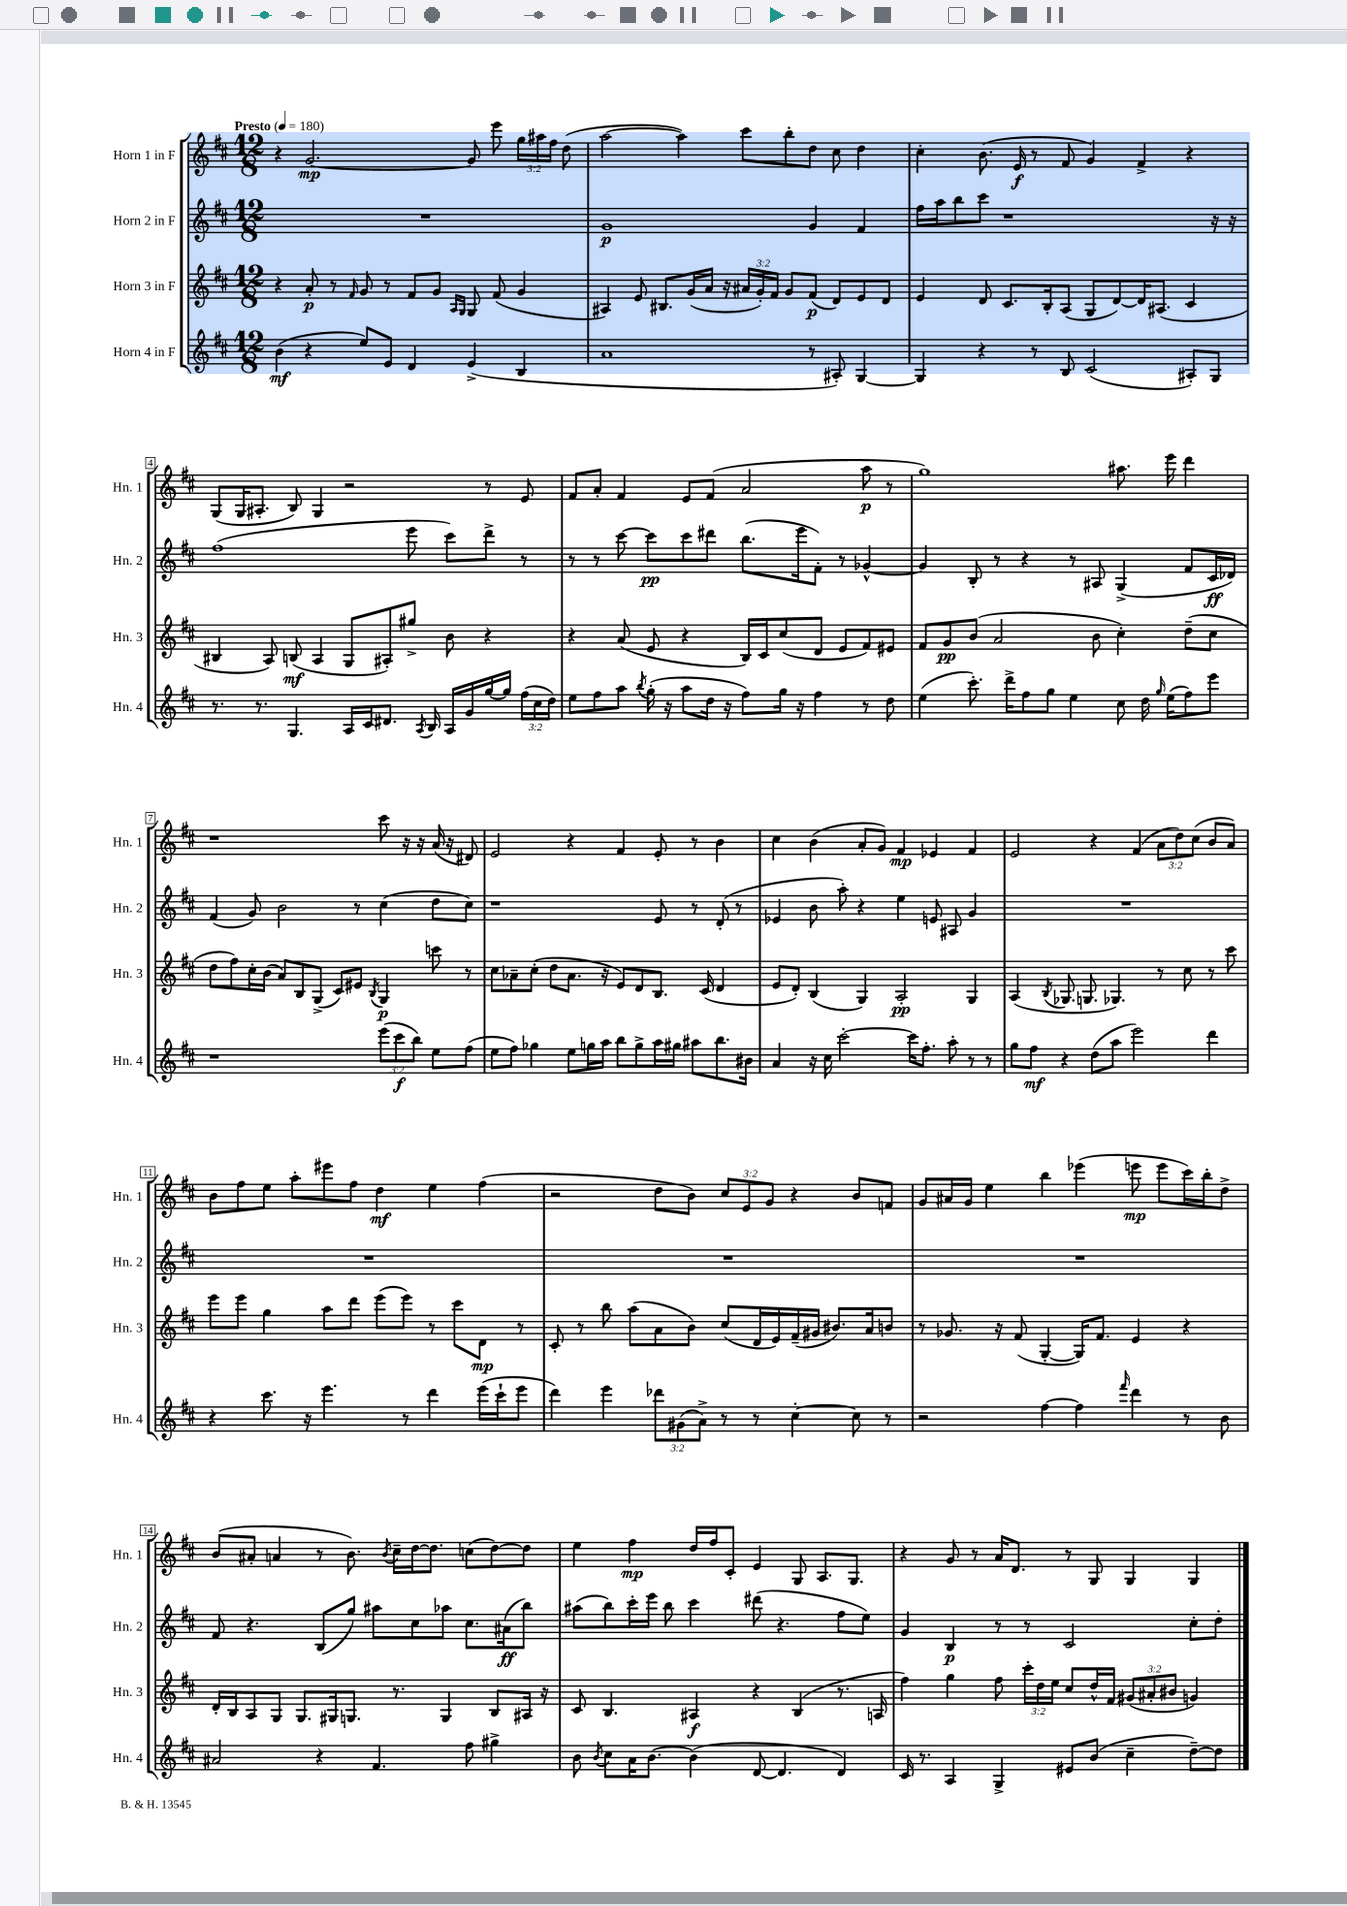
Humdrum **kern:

**kern	**dynam	**kern	**dynam	**kern	**dynam	**kern	**dynam
*part4	*part4	*part3	*part3	*part2	*part2	*part1	*part1
*staff4	*staff4	*staff3	*staff3	*staff2	*staff2	*staff1	*staff1
*I"Horn 4 in F	*	*I"Horn 3 in F	*	*I"Horn 2 in F	*	*I"Horn 1 in F	*
*I'Hn. 4	*	*I'Hn. 3	*	*I'Hn. 2	*	*I'Hn. 1	*
*clefG2	*	*clefG2	*	*clefG2	*	*clefG2	*
*k[f#c#]	*	*k[f#c#]	*	*k[f#c#]	*	*k[f#c#]	*
*M12/8	*	*M12/8	*	*M12/8	*	*M12/8	*
*MM180	*	*MM180	*	*MM180	*	*MM180	*
=1	=1	=1	=1	=1	=1	=1	=1
!	!	!	!	!	!	!LO:TX:a:B:t=Presto	!
(4b\	mf	4r	.	1.r	.	4r	.
4r	.	8a'/	p	.	.	[2.g/	mp
.	.	8r	.	.	.	.	.
.	.	16qqf#/	.	.	.	.	.
8ee/L)	.	8g/	.	.	.	.	.
8e/J	.	8r	.	.	.	.	.
4d/	.	8f#/L	.	.	.	.	.
.	.	8g/J	.	.	.	.	.
.	.	16qqA/LL	.	.	.	.	.
.	.	16qqG/JJ	.	.	.	.	.
(4e^/	.	8G/	.	.	.	8g/]	.
.	.	(8f#/	.	.	.	8eee\	.
4B/	.	4g/	.	.	.	24gg\LL	.
.	.	.	.	.	.	24aa#X\	.
.	.	.	.	.	.	24ff#\JJ	.
.	.	.	.	.	.	(8dd\	.
=2	=2	=2	=2	=2	=2	=2	=2
1a	.	4A#X/)	.	1g	p	[2aa\	.
.	.	8e/	.	.	.	.	.
.	.	8.B#X/L	.	.	.	.	.
.	.	.	.	.	.	4aa\])	.
.	.	(16g/L	.	.	.	.	.
.	.	16a/JJ	.	.	.	.	.
.	.	16r	.	.	.	.	.
.	.	24a#X/LL	.	.	.	8ccc#\L	.
.	.	24g'/)	.	.	.	.	.
.	.	24f#/JJ	.	.	.	.	.
.	.	8g/L	.	.	.	8bb'\	.
8r	.	(8f#/J	p	4g/	.	8dd\J	.
8A#X'/)	.	8d/L)	.	.	.	8cc#\	.
[4G/	.	8e/	.	4f#/	.	4dd\	.
.	.	8d/J	.	.	.	.	.
=3	=3	=3	=3	=3	=3	=3	=3
4G/]	.	4e/	.	16ff#\LL	.	4cc#'\	.
.	.	.	.	16aa\J	.	.	.
.	.	.	.	8bb\	.	.	.
4r	.	8d/	.	8ccc#\J	.	(8.b\	.
.	.	8.c#/L	.	1r	.	.	.
.	.	.	.	.	.	16e/	f
8r	.	.	.	.	.	8r	.
.	.	16B'/k	.	.	.	.	.
8B/	.	(8A/J	.	.	.	8f#/	.
(2c#/	.	8G/L	.	.	.	4g/)	.
.	.	[8d/)	.	.	.	.	.
.	.	16d/K]	.	.	.	4f#^/	.
.	.	(8.A#X/J	.	.	.	.	.
8A#X'/L)	.	4c#/	.	.	.	4r	.
8G/J	.	.	.	16r	.	.	.
.	.	.	.	16r	.	.	.
!!LO:LB:g=z
=4	=4	=4	=4	=4	=4	=4	=4
8.r	.	4B#X/	.	(1ff#	.	(8G/L	.
.	.	.	.	.	.	16G/K	.
8.r	.	.	.	.	.	8.A#X'/J	.
.	.	8A/)	.	.	.	.	.
4.G/	.	(8Bn/	mf	.	.	8B/)	.
.	.	4A/	.	.	.	4G/	.
16A/LL	.	8G/L	.	.	.	2r	.
16c#/J	.	.	.	.	.	.	.
8.d#X/J	.	8A#X'/)	.	.	.	.	.
.	.	8gg#X^/J	.	8eee\	.	.	.
8qA/	.	.	.	.	.	.	.
16B/	.	.	.	.	.	.	.
16A/LL	.	8b\	.	8ccc#\L)	.	.	.
16g/	.	.	.	.	.	.	.
[16gg/	.	4r	.	8ddd^\J	.	8r	.
16gg/JJ]	.	.	.	.	.	.	.
(24ff#\LL	.	.	.	8r	.	8e/	.
24cc#\	.	.	.	.	.	.	.
24dd\JJ)	.	.	.	.	.	.	.
=5	=5	=5	=5	=5	=5	=5	=5
8ee\L	.	4r	.	8r	.	8f#/L	.
8ff#\	.	.	.	8r	.	8a'/J	.
8aa\J	.	(8a/	.	[8ccc#\	.	4f#/	.
8qbb/	.	.	.	.	.	.	.
(16gg'\	.	8e/	.	8ccc#\L]	pp	.	.
16r	.	.	.	.	.	.	.
8aa\L	.	4r	.	8ccc#\	.	8e/L	.
16dd\Jk	.	.	.	8ddd#X\J	.	(8f#/J	.
16r	.	.	.	.	.	.	.
8ff#\L)	.	16B/LL)	.	(8.bb\L	.	2a/	.
.	.	16c#/J	.	.	.	.	.
16gg\Jk	.	(8cc#/	.	.	.	.	.
16r	.	.	.	16eee\k	.	.	.
4ff#\	.	8d/J	.	8f#'\J)	.	.	.
.	.	8e/L	.	8r	.	.	.
8r	.	8f#/)	.	[4g-X^^/	.	8aa\	p
8dd\	.	8e#X/J	.	.	.	8r	.
=6	=6	=6	=6	=6	=6	=6	=6
(4ee\	.	8f#/L	.	4g-/]	.	1gg)	.
.	.	8g/	pp	.	.	.	.
8.ccc#'\)	.	(8b/J	.	8B'/	.	.	.
.	.	2a/	.	8r	.	.	.
16ddd^\KL	.	.	.	.	.	.	.
8ff#\	.	.	.	4r	.	.	.
8gg\J	.	.	.	.	.	.	.
4ee\	.	.	.	8r	.	.	.
.	.	8b\	.	8A#X/	.	.	.
8cc#\	.	4cc#'\)	.	(4G^/	.	8.aa#X\	.
16dd\	.	.	.	.	.	.	.
16qqgg/	.	.	.	.	.	.	.
(16ee\KL	.	.	.	.	.	16eee\	.
8ff#\)	.	(8dd~\L	.	8f#/L	.	4ddd\	.
8eee\J	.	8cc#\J	.	16c#/L	ff	.	.
.	.	.	.	16d-X/JJ)	.	.	.
!!LO:LB:g=z
=7	=7	=7	=7	=7	=7	=7	=7
1r	.	8dd\L	.	(4f#/	.	1r	.
.	.	8ff#\)	.	.	.	.	.
.	.	16cc#'\L	.	8g/)	.	.	.
.	.	(16b\JJ	.	.	.	.	.
.	.	8a/L)	.	2b\	.	.	.
.	.	8B/	.	.	.	.	.
.	.	(8G^/J	.	.	.	.	.
.	.	8c#/L)	.	.	.	.	.
.	.	8e#X/J	.	8r	.	.	.
.	.	8qB/	.	.	.	.	.
(12eee\L	.	4G/	p	(4cc#\	.	8ccc#\	.
12ccc#\	f	.	.	.	.	.	.
.	.	.	.	.	.	16r	.
12bb\J)	.	.	.	.	.	.	.
.	.	.	.	.	.	16r	.
8ee\L	.	8cccn\	.	8dd\L	.	(16a/	.
.	.	.	.	.	.	16r	.
(8ff#\J	.	8r	.	8cc#\J)	.	8d#X/)	.
=8	=8	=8	=8	=8	=8	=8	=8
8ee\L	.	8cc#\L	.	1r	.	2e/	.
8ff#\J)	.	8a-X~\	.	.	.	.	.
4gg-X\	.	(8cc#'\J	.	.	.	.	.
.	.	8dd\L	.	.	.	.	.
8ee\L	.	8.a-\J	.	.	.	4r	.
16ggn\L	.	.	.	.	.	.	.
16aa\JJ	.	16r	.	.	.	.	.
8bb\L	.	8e/L)	.	.	.	4f#/	.
8gg^\	.	8d/	.	.	.	.	.
16aa\L	.	8.B/J	.	8e/	.	8e'/	.
16gg#X\JJ	.	.	.	.	.	.	.
8aa#X\L	.	.	.	8r	.	8r	.
.	.	(16c#/	.	.	.	.	.
8.bb\	.	4d/	.	(8d'/	.	4b\	.
.	.	.	.	8r	.	.	.
16b#X\Jk	.	.	.	.	.	.	.
=9	=9	=9	=9	=9	=9	=9	=9
4a/	.	8e/L	.	4e-X/	.	4cc#\	.
.	.	8d'/J)	.	.	.	.	.
16r	.	(4B/	.	8b\	.	(4b\	.
16cc#\	.	.	.	.	.	.	.
[2ccc#'\	.	.	.	8aa'\)	.	.	.
.	.	4G/)	.	4r	.	8a'/L	.
.	.	.	.	.	.	8g/J)	.
.	.	2A'/	pp	4ee\	.	4f#/	mp
16ccc#\KL]	.	.	.	.	.	.	.
8.ff#'\J	.	.	.	.	.	.	.
.	.	.	.	8en/	.	4e-X/	.
8aa'\	.	.	.	8A#X/	.	.	.
8r	.	4G/	.	4g/	.	4f#/	.
8r	.	.	.	.	.	.	.
=10	=10	=10	=10	=10	=10	=10	=10
8gg\L	.	(4A/	.	1.r	.	2e/	.
8ff#\J	mf	.	.	.	.	.	.
.	.	8qB/	.	.	.	.	.
4r	.	8.G-X/	.	.	.	.	.
.	.	8.Gn/	.	.	.	.	.
(8dd\L	.	.	.	.	.	4r	.
8aa\J	.	4.G-X/)	.	.	.	.	.
2eee\)	.	.	.	.	.	(4f#/	.
.	.	8r	.	.	.	12a\L	.
.	.	.	.	.	.	12dd\)	.
.	.	8cc#\	.	.	.	.	.
.	.	.	.	.	.	(12cc#\J	.
4ddd\	.	8r	.	.	.	8b/L	.
.	.	8ccc#\	.	.	.	8a/J)	.
!!LO:LB:g=z
=11	=11	=11	=11	=11	=11	=11	=11
4r	.	8eee\L	.	1.r	.	8b\L	.
.	.	8eee\J	.	.	.	8ff#\	.
8.ccc#\	.	4gg\	.	.	.	8ee\J	.
.	.	.	.	.	.	8aa'\L	.
16r	.	.	.	.	.	.	.
4.eee\	.	8aa\L	.	.	.	8eee#X\	.
.	.	8ddd\J	.	.	.	8ff#\J	.
.	.	(8eee\L	.	.	.	4dd\	mf
8r	.	8eee\J)	.	.	.	.	.
4ddd\	.	8r	.	.	.	4ee\	.
.	.	8ccc#\L	.	.	.	.	.
(16eee\LL	.	8d\J	mp	.	.	(4ff#\	.
16ccc#`\J	.	.	.	.	.	.	.
8eee\J	.	8r	.	.	.	.	.
=12	=12	=12	=12	=12	=12	=12	=12
4ddd\)	.	8c#'/	.	1.r	.	2r	.
.	.	8r	.	.	.	.	.
4eee\	.	8bb\	.	.	.	.	.
.	.	(8aa\L	.	.	.	.	.
12ddd-X\L	.	8a\	.	.	.	8dd\L	.
(12g#X\	.	.	.	.	.	.	.
.	.	8b\J)	.	.	.	8b\J)	.
12a^\J)	.	.	.	.	.	.	.
8r	.	(8cc#/L	.	.	.	12cc#/L	.
.	.	.	.	.	.	12e/	.
8r	.	16d/L	.	.	.	.	.
.	.	.	.	.	.	12g/J	.
.	.	16e/)	.	.	.	.	.
[4cc#'\	.	(16f#~/	.	.	.	4r	.
.	.	16g#X/JJ	.	.	.	.	.
.	.	8.b#X/L)	.	.	.	.	.
8cc#\]	.	.	.	.	.	8b/L	.
.	.	16a/k	.	.	.	.	.
8r	.	8bn/J	.	.	.	8fn/J	.
=13	=13	=13	=13	=13	=13	=13	=13
2r	.	8r	.	1.r	.	8g/L	.
.	.	8.g-X/	.	.	.	16a#X/L	.
.	.	.	.	.	.	16g/JJ	.
.	.	.	.	.	.	4ee\	.
.	.	16r	.	.	.	.	.
.	.	(8f#/	.	.	.	.	.
[4ff#\	.	[4G'/	.	.	.	4bb\	.
4ff#\]	.	16G/KL])	.	.	.	(4eee-X\	.
.	.	8.f#/J	.	.	.	.	.
16qqfff#/	.	.	.	.	.	.	.
4ddd\	.	4e/	.	.	.	8eeen\	mp
.	.	.	.	.	.	8eee\L	.
8r	.	4r	.	.	.	16ccc#\L)	.
.	.	.	.	.	.	16bb'\J	.
8b\	.	.	.	.	.	8dd^\J	.
!!LO:LB:g=z
=14	=14	=14	=14	=14	=14	=14	=14
2a#X/	.	16d'/LL	.	8f#/	.	(8b/L	.
.	.	16B/J	.	.	.	.	.
.	.	8A/	.	4.r	.	8a#X'/J	.
.	.	8G/J	.	.	.	4an/	.
.	.	8.G/L	.	.	.	.	.
4r	.	.	.	(8B/L	.	8r	.
.	.	16G#X/k	.	.	.	.	.
.	.	8.Gn/J	.	8gg/J)	.	8.b\)	.
4.f#/	.	.	.	8aa#X\L	.	.	.
.	.	.	.	.	.	8qb/	.
.	.	8.r	.	.	.	16cc#~\LL	.
.	.	.	.	8cc#\	.	[16dd\J	.
.	.	.	.	.	.	8.dd\J]	.
.	.	4G/	.	8aa-X\J	.	.	.
8ff#\	.	.	.	8.cc#\L	.	(8ccn\L	.
4gg#X^\	.	8B/L	.	.	.	[8dd\)	.
.	.	.	.	(16a#X\k	ff	.	.
.	.	16A#X/Jk	.	8bb\J)	.	8dd\J]	.
.	.	16r	.	.	.	.	.
=15	=15	=15	=15	=15	=15	=15	=15
8b\	.	8c#/	.	(8aa#X\L	.	4ee\	.
8qb/	.	.	.	.	.	.	.
8cc#\L	.	4.B/	.	8bb\)	.	.	.
16a\K	.	.	.	16ccc#'\L	.	4ff#\	mp
[8.b\J	.	.	.	16eee\JJ	.	.	.
.	.	.	.	8bb\	.	.	.
(4b\]	.	4A#X/	f	4ccc#\	.	16dd/LL	.
.	.	.	.	.	.	16ff#/J	.
.	.	.	.	.	.	8c#'/J	.
[8d/	.	4r	.	(8ddd#X\	.	4e/	.
4.d/]	.	.	.	4.r	.	.	.
.	.	(4B/	.	.	.	8G/	.
.	.	.	.	.	.	8.A/L	.
4d/)	.	8.r	.	8ff#\L	.	.	.
.	.	.	.	.	.	8.G/J	.
.	.	.	.	8ee\J)	.	.	.
.	.	16An/	.	.	.	.	.
=16	=16	=16	=16	=16	=16	=16	=16
16c#/	.	4ff#\)	.	4g/	.	4r	.
8.r	.	.	.	.	.	.	.
4A/	.	4gg\	.	4B/	p	8g/	.
.	.	.	.	.	.	8r	.
4G^/	.	8ff#\	.	8r	.	16a/KL	.
.	.	.	.	.	.	8.d/J	.
.	.	24ccc#'\LL	.	8r	.	.	.
.	.	24dd\	.	.	.	.	.
.	.	24ee\JJ	.	.	.	.	.
8e#X/L	.	8cc#/L	.	2c#/	.	8r	.
(8b/J	.	16dd^^/L	.	.	.	8G/	.
.	.	16f#/JJ	.	.	.	.	.
4cc#~\	.	(12g#X/L	.	.	.	4G/	.
.	.	12a#X'/	.	.	.	.	.
.	.	12b#X/J	.	.	.	.	.
[8dd~\L)	.	4gn/)	.	8cc#'\L	.	4G/	.
8dd\J]	.	.	.	8dd'\J	.	.	.
==	==	==	==	==	==	==	==
*-	*-	*-	*-	*-	*-	*-	*-
